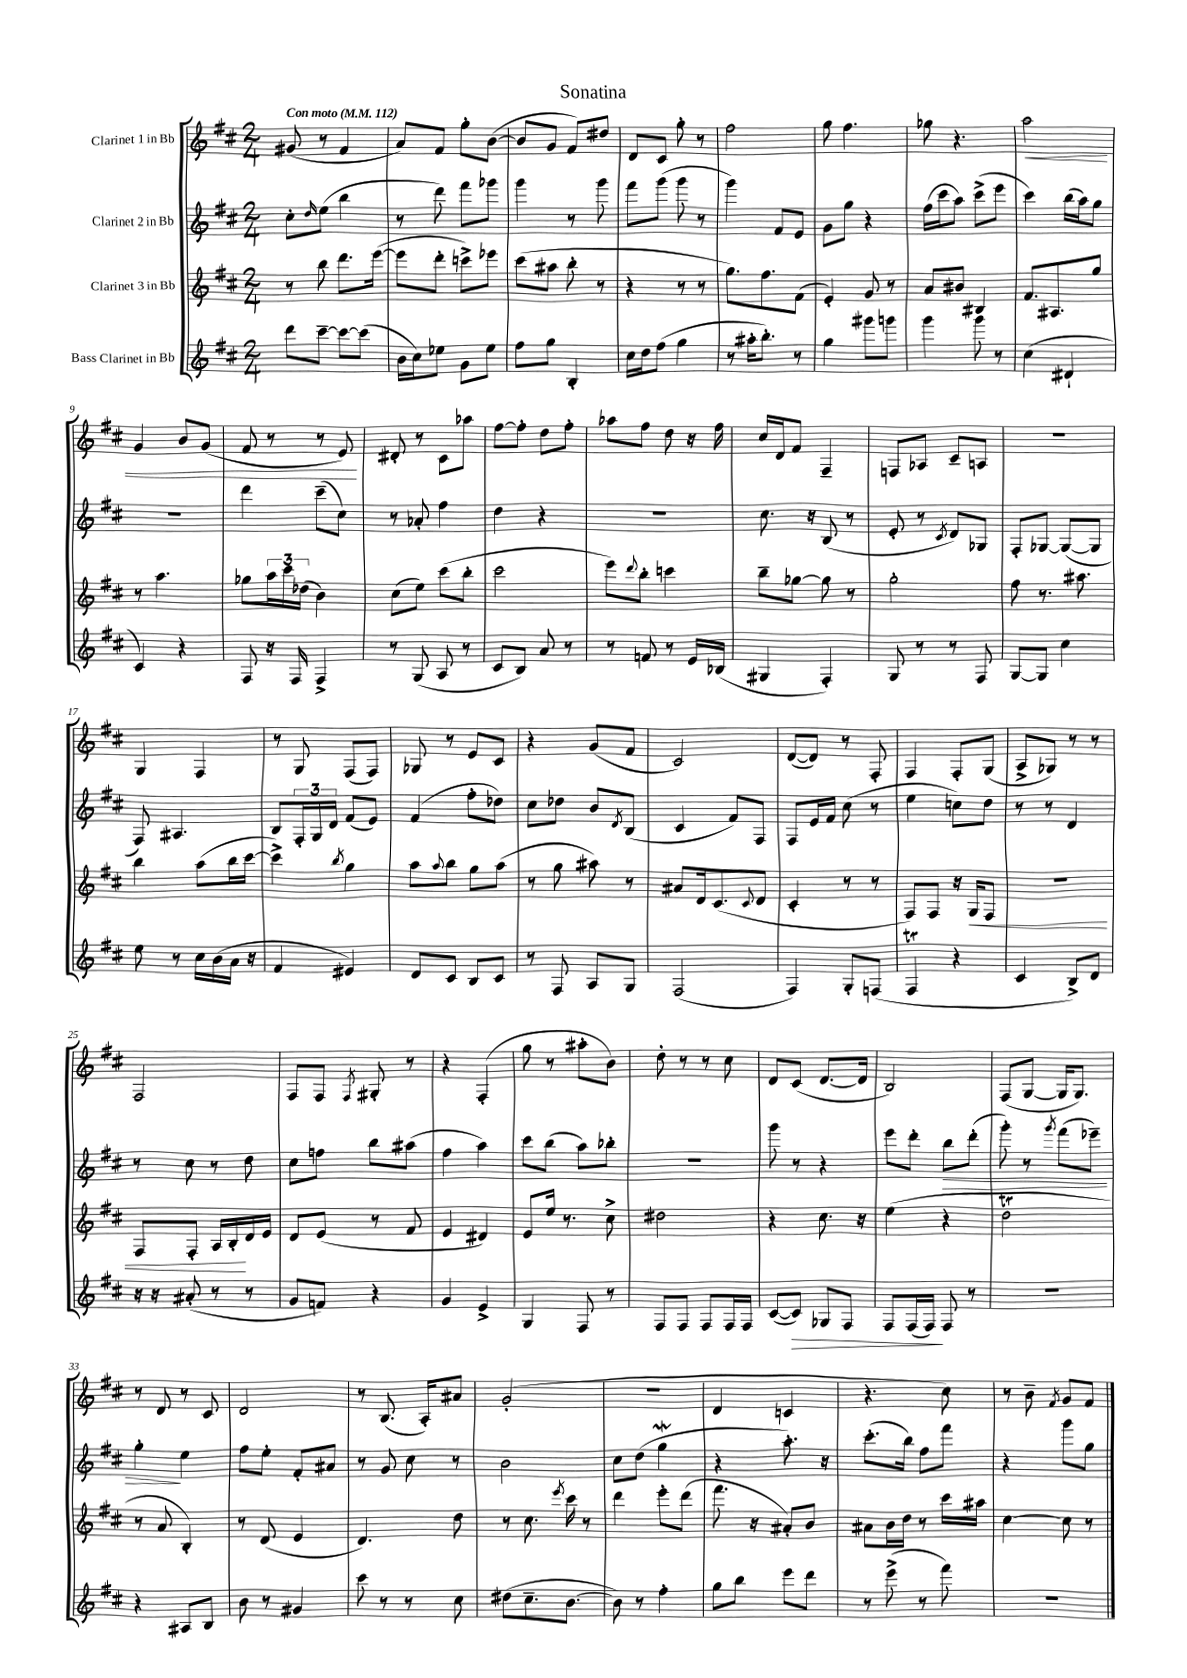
\header { title = "Sonatina" }
<<
\new StaffGroup <<
\new Staff = "s0" \with { instrumentName = "Clarinet 1 in Bb" } {
    \clef treble \key d \major \numericTimeSignature \time 2/4 \tempo "Con moto" 4 = 112
    gis'8( r8 fis'4 |
    a'8) fis'8 g''8-. b'8~( |
    b'8 g'8 fis'8) dis''8 |
    d'8 cis'8 g''8-. r8 |
    fis''2 |
    g''8 fis''4. |
    ges''8 r4. |
    a''2\< |
    g'4 b'8 g'8( |
    fis'8 r8 r8 e'8\!) |
    dis'8-. r8 cis'8 aes''8 |
    fis''8~ fis''8-. d''8 fis''8-. |
    aes''8 fis''8 d''8 r16 fis''16 |
    cis''16 d'16 fis'8 fis4-- |
    f8 aes8 cis'8-- a8 |
    R2 |
    g4 fis4 |
    r8 g8 fis8( fis8) |
    ges8 r8 e'8 cis'8 |
    r4 g'8( fis'8 |
    cis'2) |
    d'8~( d'8) r8 fis8-. |
    fis4 fis8-. g8( |
    a8-> ges8) r8 r8 |
    fis2 |
    fis8 fis8 \acciaccatura { fis8 } gis8-. r8 |
    r4 fis4-.( |
    g''8 r8 ais''8-. b'8) |
    d''8-. r8 r8 cis''8 |
    d'8 cis'8( d'8.~ d'16 |
    b2) |
    fis8( g8~ g16 g8.) |
    r8 d'8 r8 cis'8 |
    d'2 |
    r8 b8.( a16-.) ais'8 |
    g'2-.( |
    r2 |
    d'4 c'4 |
    r4. cis''8) |
    r8 b'8-- \acciaccatura { fis'8 } g'8 fis'8 \bar "|." |
}
\new Staff = "s1" \with { instrumentName = "Clarinet 2 in Bb" } {
    \clef treble \key d \major \numericTimeSignature \time 2/4
    cis''8-. \grace { d''16 } e''8( b''4 |
    r8 d'''8) fis'''8 ges'''8 |
    g'''4 r8 g'''8 |
    fis'''8 g'''8( g'''8 r8 |
    g'''4) fis'8 e'8 |
    g'8 g''8 r4 |
    fis''16( cis'''16 a''8) cis'''8->( e'''8 |
    cis'''4) b''16( a''16) g''8 |
    R2 |
    d'''4 cis'''8--( cis''8) |
    r8 aes'8-. fis''4 |
    d''4 r4 |
    R2 |
    cis''8. r16 b8( r8 |
    e'8-. r8 \acciaccatura { cis'8 } d'8) ges8 |
    fis8-. ges8~ ges8~( ges8 |
    fis8) ais4. |
    b8 \tuplet 3/2 { fis16-. g16 d'16 } fis'8( e'8) |
    fis'4( fis''8-. des''8) |
    cis''8 des''8 b'8 \acciaccatura { d'8 } b8( |
    cis'4 fis'8) fis8 |
    fis8 e'16 fis'16 cis''8( r8 |
    e''4 c''8) d''8 |
    r8 r8 d'4 |
    r8 cis''8 r8 d''8 |
    cis''8 f''8 b''8 ais''8( |
    fis''4 a''4) |
    cis'''8 b''8( a''8) bes''8-. |
    R2 |
    g'''8 r8 r4 |
    e'''8 d'''8-. b''8\> d'''8-.( |
    g'''8-.) r8 \acciaccatura { g'''8 } fis'''8( ees'''8--) |
    g''4-.\! e''4 |
    fis''8 e''8-. fis'8-. ais'8 |
    r8 g'8 cis''8 r8 |
    b'2 |
    cis''8 d''8( g''4\mordent |
    r4 a''8.-.) r16 |
    cis'''8.-.( b''16) fis''8 fis'''8 |
    r4 g'''8 g''8 \bar "|." |
}
\new Staff = "s2" \with { instrumentName = "Clarinet 3 in Bb" } {
    \clef treble \key d \major \numericTimeSignature \time 2/4
    r8 b''8 d'''8. e'''16~( |
    e'''8 d'''8-. c'''8->) ees'''8 |
    cis'''8( ais''8 b''8-. r8 |
    r4 r8 r8 |
    g''8.) fis''8. fis'8( |
    e'4-.) g'8 r8 |
    a'8 bis'8 bis4 |
    fis'8. ais8. g''8 |
    r8 a''4. |
    ges''8 \tuplet 3/2 { a''16 cis'''16 des''16( } b'4) |
    cis''8( e''8) cis'''8( b''8-. |
    cis'''2 |
    e'''8) \appoggiatura { d'''8 } b''8-. c'''4 |
    b''8-- ges''8~ ges''8 r8 |
    g''2-. |
    fis''8 r8. ais''8. |
    b''4 a''8( b''16 cis'''16~ |
    cis'''4->) \acciaccatura { b''8 } g''4 |
    a''8 \appoggiatura { a''8 } b''8 g''8 a''8( |
    r8 g''8 ais''8) r8 |
    ais'8 d'16 cis'8.( \appoggiatura { cis'8 } d'8 |
    cis'4-. r8 r8 |
    fis8) fis8 r16 g16\< fis8 |
    r2 |
    fis8 fis8-. a16 b16-.\! d'16 e'16 |
    d'8 e'8( r8 fis'8 |
    e'4 dis'4) |
    e'8 e''16 r8. cis''8-> |
    dis''2 |
    r4 cis''8. r16 |
    e''4( r4 |
    d''2\trill |
    r8 a'8 b4-.) |
    r8 d'8( e'4 |
    d'4.) d''8 |
    r8 cis''8. \acciaccatura { e'''8 } cis'''16 r8 |
    d'''4 e'''8-. d'''8( |
    fis'''8. r16 ais'8-.) b'8 |
    ais'8 b'16 d''16 r8 cis'''16 ais''16 |
    cis''4~ cis''8 r8 \bar "|." |
}
\new Staff = "s3" \with { instrumentName = "Bass Clarinet in Bb" } {
    \clef treble \key d \major \numericTimeSignature \time 2/4
    d'''8 cis'''8~-- cis'''8~ cis'''8( |
    b'16 cis''16) ees''8 g'8 ees''8 |
    fis''8 g''8 b4-. |
    cis''16 d''16 fis''8( g''4 |
    r8 ais''16-. b''8.-.) r8 |
    g''4 gis'''8 g'''8 |
    g'''4 g'''8 r8 |
    cis''4( dis'4-! |
    cis'4) r4 |
    fis8 r16 fis16 fis4-> |
    r8 g8( a8 r8 |
    cis'8 b8) a'8 r8 |
    r8 f'8 r8 e'16 bes16( |
    gis4 fis4-.) |
    g8 r8 r8 fis8 |
    g8~ g8 cis''4 |
    e''8 r8 cis''16 b'16( a'16 r16 |
    fis'4 eis'4) |
    d'8 cis'8 b8 cis'8 |
    r8 fis8 a8 g8 |
    fis2( |
    fis4) g8-. f8( |
    fis4\trill r4 |
    cis'4 b8->) d'8 |
    r16 r16 ais'8-.( r8 r8 |
    g'8 f'8) r4 |
    g'4 e'4-> |
    g4 fis8 r8 |
    fis8 fis8 fis8 fis16 fis16 |
    cis'8~( cis'8\>) ges8 fis8 |
    fis8 fis16( fis16\!) fis8 r8 |
    r2 |
    r4 ais8 b8 |
    b'8 r8 gis'4 |
    cis'''8 r8 r8 cis''8 |
    dis''8( cis''8.-- b'8.~ |
    b'8) r8 fis''4-. |
    g''8 b''8 e'''8 d'''8 |
    r8 e'''8->( r8 fis'''8) |
    R2 \bar "|." |
}
>>
>>
